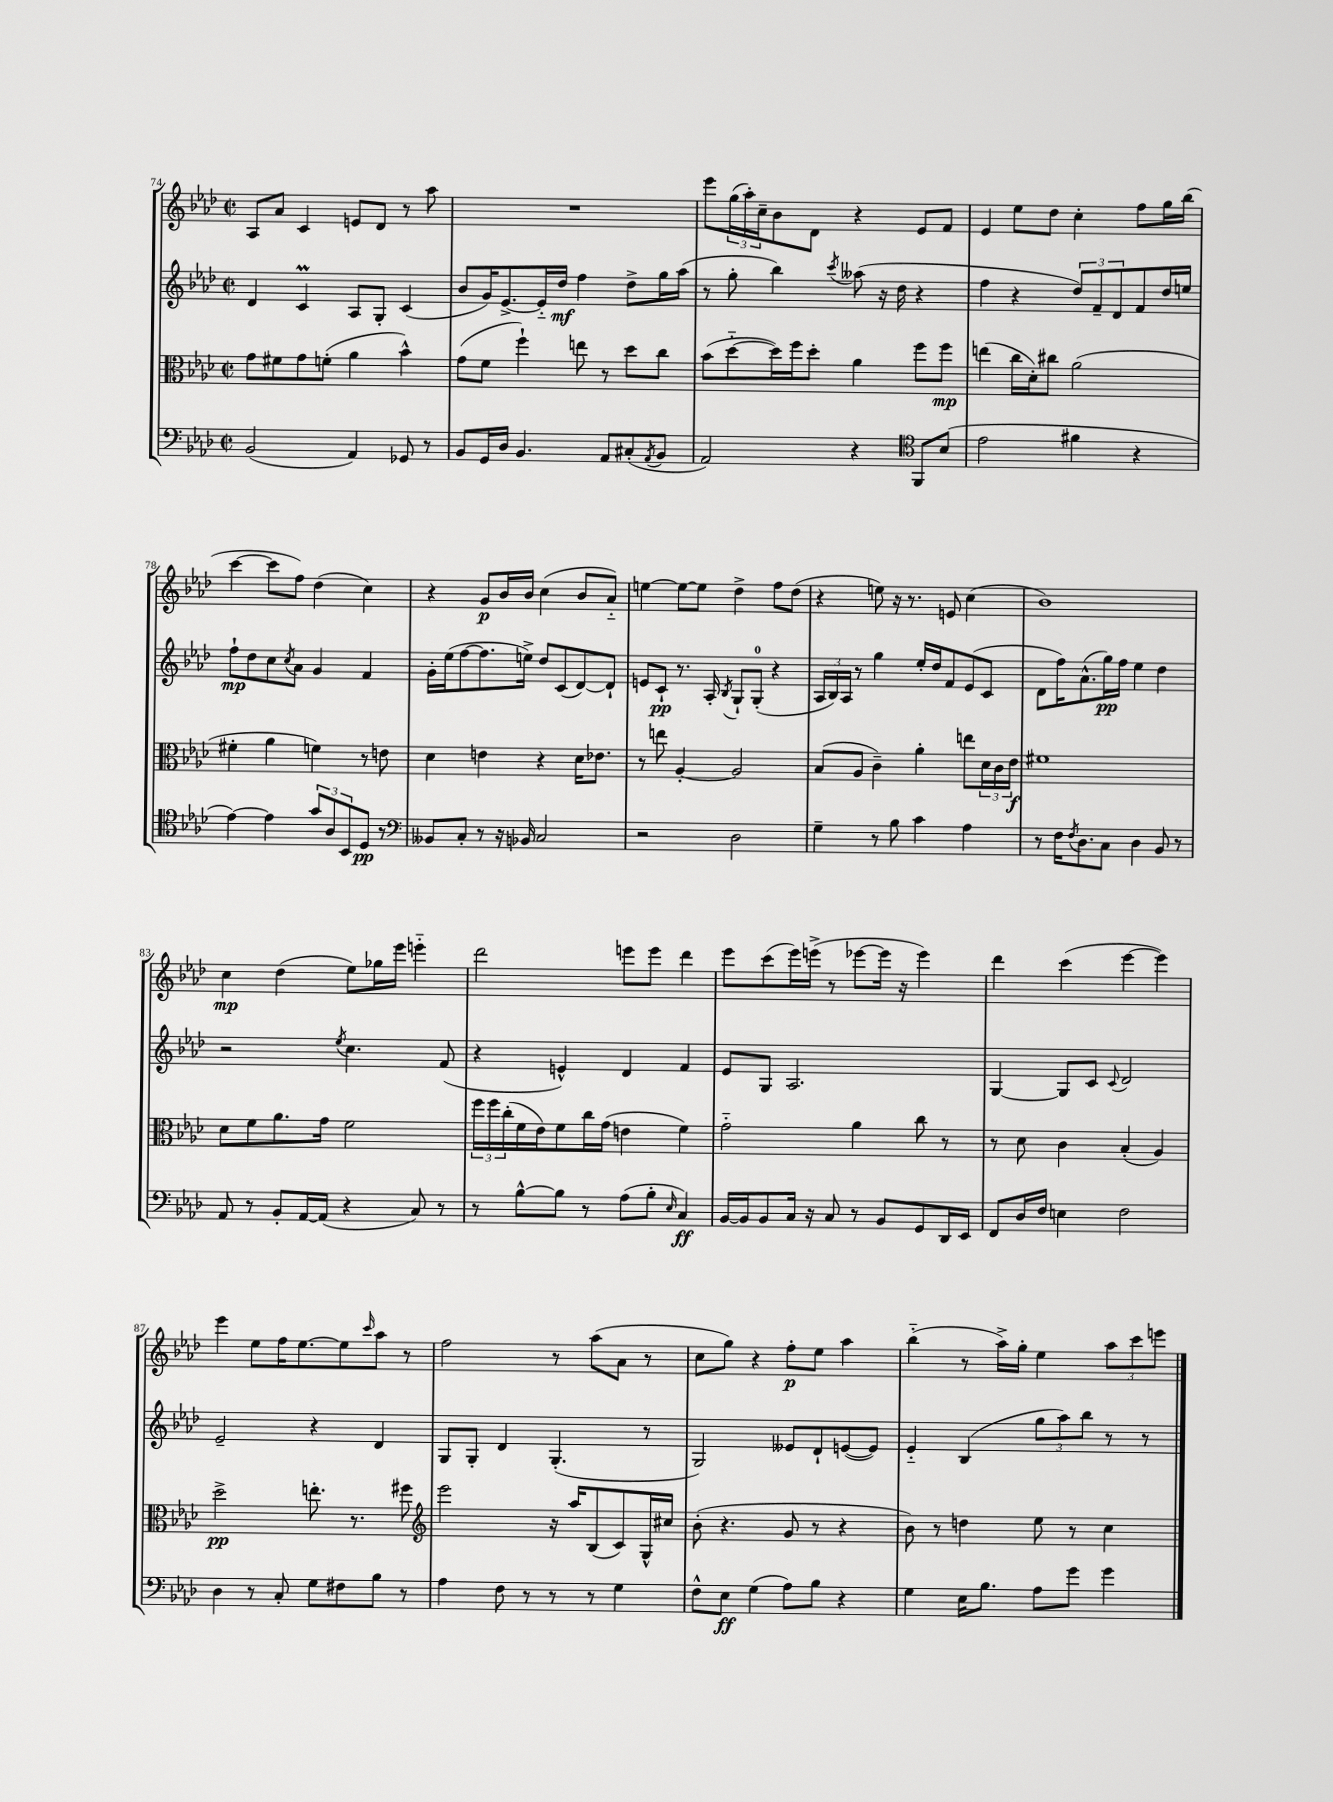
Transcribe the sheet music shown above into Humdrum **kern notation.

**kern	**kern	**kern	**kern
*staff4	*staff3	*staff2	*staff1
*clefF4	*clefC3	*clefG2	*clefG2
*k[b-e-a-d-]	*k[b-e-a-d-]	*k[b-e-a-d-]	*k[b-e-a-d-]
*M2/2	*M2/2	*M2/2	*M2/2
*met(c|)	*met(c|)	*met(c|)	*met(c|)
(2BB-	8g	4d-	8A-
.	8f#	.	8a-
.	8g	4c	4c
.	(8f'	.	.
4AA-)	4a-	8A-	8e
.	.	8G'	8d-
8GG-	4b-^^)	(4c	8r
8r	.	.	8aa-
=	=	=	=
8BB-	(8g	8b-	1r
16GG	8f	16g)	.
16D-	.	[8.e-^	.
4.BB-	4ff`)	.	.
.	.	16e-'~]	.
.	.	16dd-	.
.	8ee	4ff	.
8AA-	8r	.	.
(8C#'	8dd-	8dd-^	.
8qAA-	.	.	.
8BB-	8cc	16gg	.
.	.	(16aa-	.
=	=	=	=
2AA-)	(8b-	8r	8eee-
.	[8dd-'~	8gg'	(24gg
.	.	.	24aa-')
.	.	.	24cc~
.	16dd-])	4bb-)	8b-
.	16ff	.	.
.	8dd-'	.	8d-
.	.	8qccc	.
4r	4a-	(8aa--	4r
.	.	16r	.
.	.	16dd-	.
*clefC4	*	*	*
8FF	8ff	4r	8e-
(8B-	8ff	.	8f
=	=	=	=
2e-	(4ee	4ff	4e-
.	16cc	4r	8ee-
.	16d-')	.	.
.	8cc#	.	8dd-
4f#	(2a-	12dd-)	4cc'
.	.	12f~	.
.	.	12d-	.
4r	.	8f	8ff
.	.	16dd-	16gg
.	.	16ee	(16bb-
=	=	=	=
[4e-)	4f#'	8ff`	[4ccc
.	.	8dd-	.
4e-]	4a-	8cc	8ccc]
.	.	8qcc	.
.	.	8a-	8ff)
12g	4f)	4g	(4dd-
12A-	.	.	.
12BB-	.	.	.
8D-	8r	4f	4cc)
8r	8e	.	.
=	=	=	=
*clefF4	*	*	*
8BB--	4d-	16g'	4r
.	.	(16ee-	.
8C'	.	[8ff	.
8r	4e	8.ff]	8g
16r	.	.	16b-
16BB-	.	16ee^)	16b-
2C	4r	8dd-	(4cc
.	.	(8c	.
.	16d-	[8d-)	8b-
.	8.e-	.	.
.	.	8d-`]	8a-'~)
=	=	=	=
2r	8r	8e	[4ee
.	8ee	8c`	.
.	[4A-'	8.r	8ee_
.	.	.	8ee]
.	.	16A-'	.
.	.	8qB-	.
2D-	2A-]	8G`	4dd-^
.	.	(8G'	.
.	.	4r	8ff
.	.	.	(8dd-
=	=	=	=
4G~	(8B-	24A-	4r
.	.	24B-)	.
.	.	24A-	.
.	8A-	8r	.
8r	4c~)	4gg	8ee)
8B-	.	.	16r
.	.	.	8.r
4c	4a-'	16ee-'	.
.	.	16dd-	.
.	.	8f	8e
4A-	8ee	(8e-	(4cc
.	24d-	8c	.
.	24c	.	.
.	24e-	.	.
=	=	=	=
8r	1f#	8d-	1b-)
16F	.	16ff)	.
8qF	.	.	.
8.D-	.	(8.a-^^	.
8C	.	16gg)	.
.	.	16ff	.
4D-	.	4ee-	.
8BB-	.	4dd-	.
8r	.	.	.
=	=	=	=
8AA-	8d-	2r	4cc
8r	8f	.	.
8BB-'	8.a-	.	(4dd-
[16AA-	.	.	.
(16AA-]	16g	.	.
.	.	8qee-	.
4r	2f	4.cc	8ee-)
.	.	.	16gg-
.	.	.	16eee-
8C)	.	.	4eee'~
8r	.	(8f	.
=	=	=	=
8r	24ff	4r	2ddd-
.	24ff	.	.
.	(24cc'	.	.
[8B-^^	16f	.	.
.	16e-)	.	.
8B-]	8f	4e^^)	.
8r	16cc	.	.
.	(16g	.	.
(8A-	4e	4d-	8eee
8B-'	.	.	8eee
16qqE-	.	.	.
4C)	4f)	4f	4ddd-
=	=	=	=
[16BB-	2g'~	8e-	8eee-
16BB-]	.	.	.
8BB-	.	8G	(8ccc
16C	.	2.A-	16eee-)
16r	.	.	(16eee^
8C	.	.	8r
8r	4a-	.	[8eee-
8BB-	.	.	16eee-]
.	.	.	16r
8GG	8cc	.	4eee-)
16DD-	8r	.	.
16EE-	.	.	.
=	=	=	=
8FF	8r	[4G	4ddd-
16D-	8d-	.	.
16F	.	.	.
4E	4c	8G]	(4ccc
.	.	8c	.
.	.	8qqc	.
2F	(4B-'	2d-	[4eee-
.	4A-)	.	4eee-])
=	=	=	=
4D-	2dd-^	2e-~	4eee-
8r	.	.	8ee-
8C'	.	.	16ff
.	.	.	[8.ee-
8G	8.ee'	4r	.
8F#	.	.	8ee-]
.	8.r	.	.
.	.	.	16qqccc
8B-	.	4d-	8aa-
8r	8ff#	.	8r
=	=	=	=
*	*clefG2	*	*
4A-	2eee-	8G	2ff
.	.	8G'	.
8F	.	4d-	.
8r	.	.	.
8r	16r	(4.G'	8r
.	16aa-	.	.
8r	(8B-	.	(8aa-
4G	8c)	.	8a-
.	16G^^	8r	8r
.	16cc#	.	.
=	=	=	=
8F^^	(8b-'	2G)	8cc
8E-	4.r	.	8gg)
(4G	.	.	4r
8A-)	8g	8e--	8ff'
8B-	8r	8d-`	8ee-
4r	4r	([8e	4aa-
.	.	8e])	.
=	=	=	=
4G	8b-)	4e-'~	(4bb-'~
.	8r	.	.
16E-	4dd	(4B-	8r
8.B-	.	.	.
.	.	.	16aa-^)
.	.	.	16gg'
8A-	8ee-	12gg	4ee-
.	.	12aa-)	.
8g	8r	.	.
.	.	12bb-	.
4g	4cc	8r	12aa-
.	.	.	12ccc
.	.	8r	.
.	.	.	12eee
==	==	==	==
*-	*-	*-	*-
